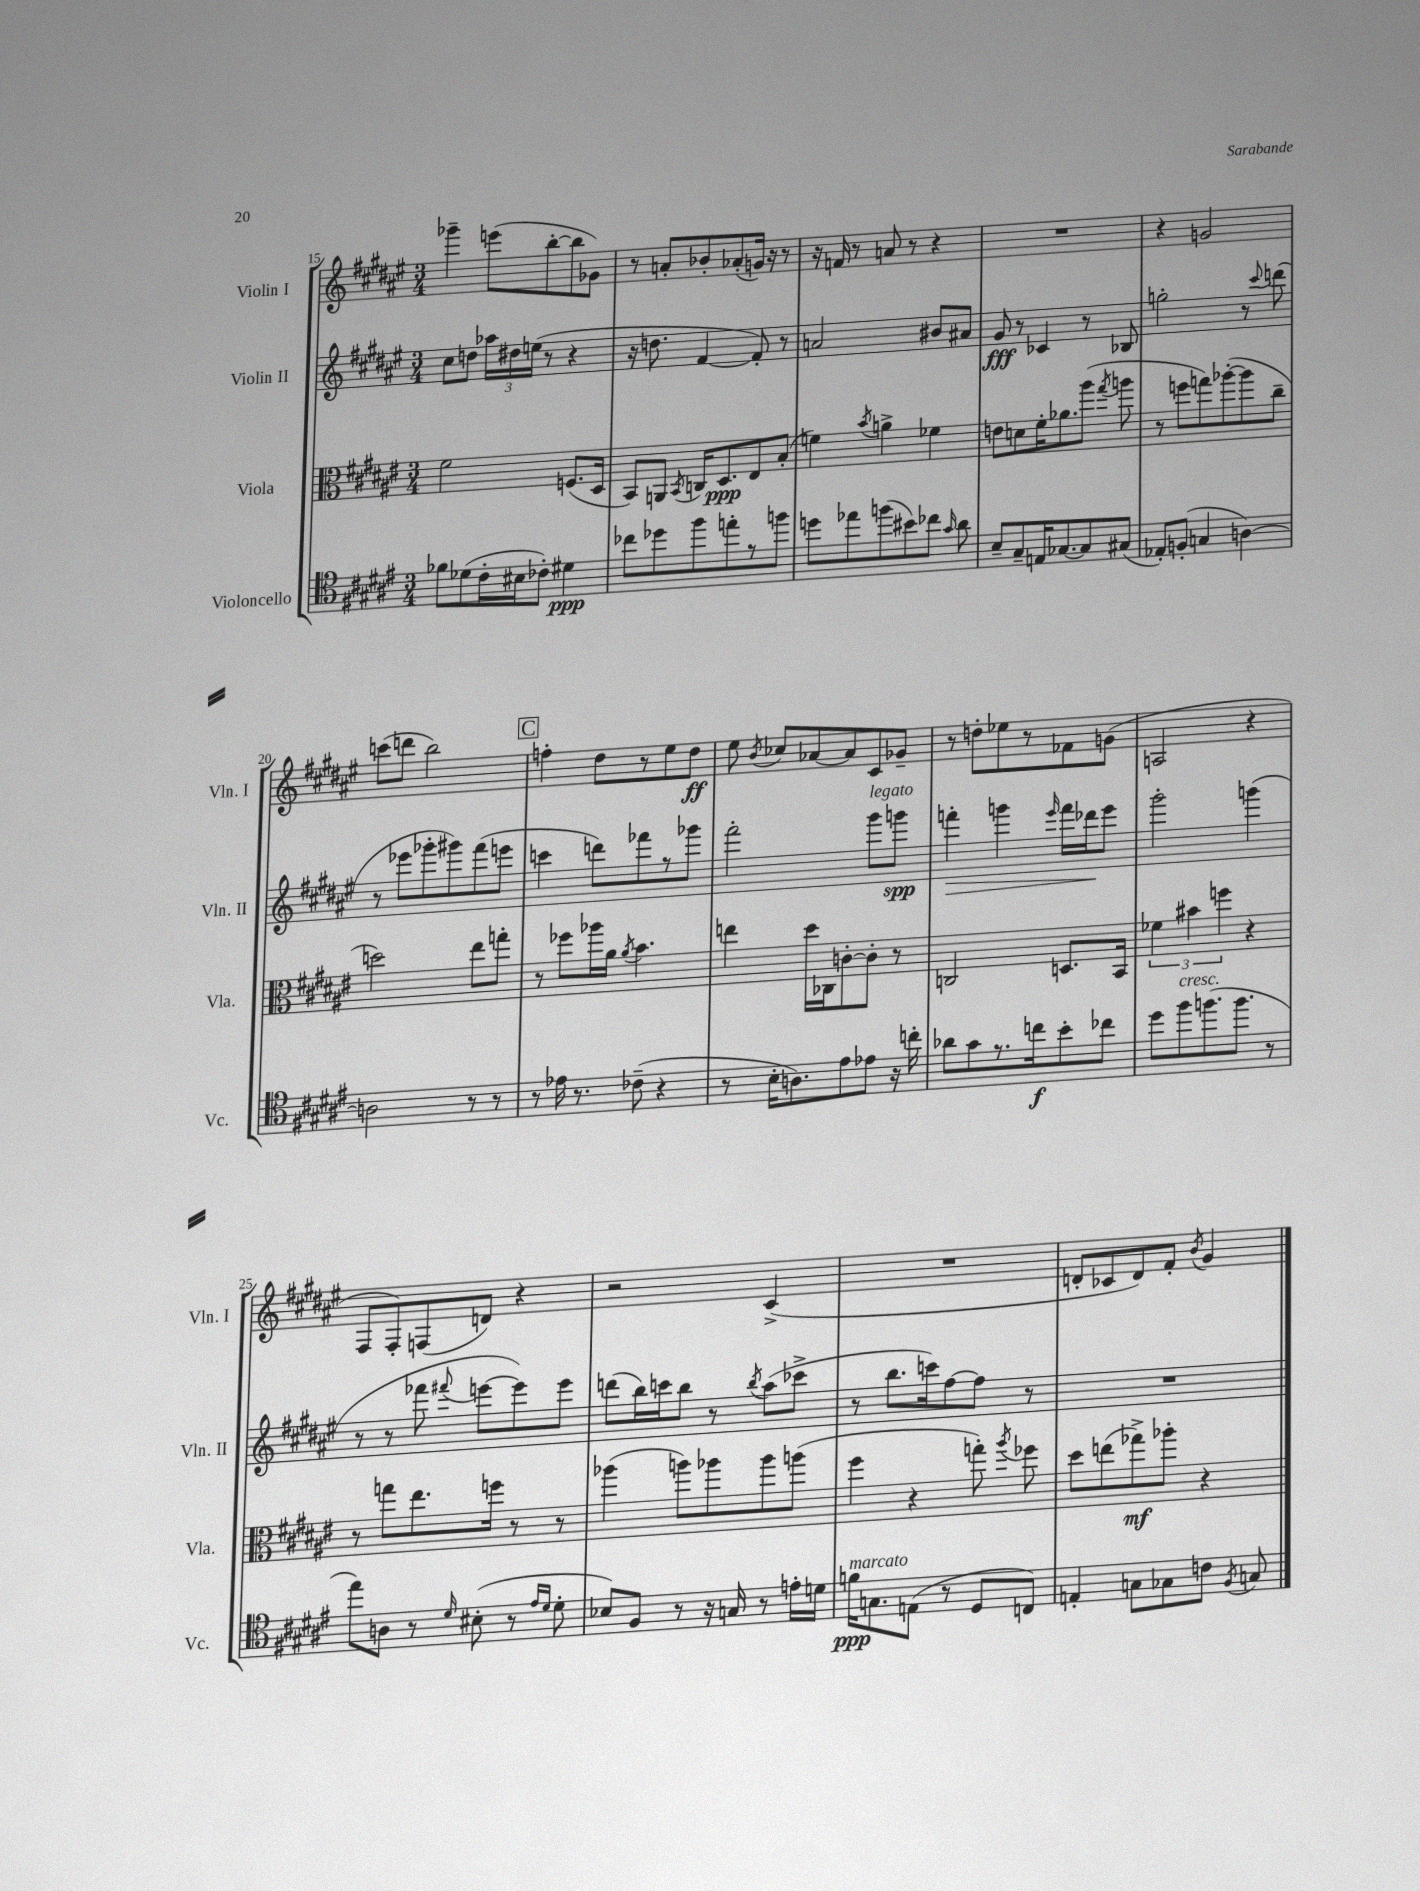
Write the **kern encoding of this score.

**kern	**kern	**kern	**kern
*staff4	*staff3	*staff2	*staff1
*clefC4	*clefC3	*clefG2	*clefG2
*k[f#c#g#d#a#e#]	*k[f#c#g#d#a#e#]	*k[f#c#g#d#a#e#]	*k[f#c#g#d#a#e#]
*M3/4	*M3/4	*M3/4	*M3/4
8f-	2f#	8cc#	4ggg-~
(8d-	.	8dd	.
16c#'	.	24aa-	(8eee
.	.	24dd#	.
16B#	.	.	.
.	.	(24ee	.
8c-')	.	8r	[8bb'
4d#	(8.F	4r	8bb]
.	.	.	8g-)
.	16D#	.	.
=	=	=	=
8cc-	8BB)	16r	8r
.	.	8.dd	.
8dd-	8AA	.	8a'
.	8qBB	.	.
8ff#	16C	[4f#	8b-'
.	8.D#	.	.
8ee'	.	.	(8a-'
8r	8E#	8f#'])	16g)
.	.	.	16r
8ff	(8B'	8r	8r
=	=	=	=
8dd	4f)	2a	16r
.	.	.	16f
8ee-	.	.	8r
.	8qb	.	.
(8ff	4a^	.	8a
8b#)	.	.	8r
8cc-	4f-	8b#	4r
16qqg#	.	.	.
8a#	.	8a#	.
=	=	=	=
8B~	8e	8g#	2.r
8G#~	8d	8r	.
16E	16f#'	4c-	.
[8.G-	8.a-	.	.
8G-]	(8aa#	8r	.
.	8qgg#	.	.
(8G#	8aa	8B-	.
=	=	=	=
8E-')	8r	2gg'	4r
(8F'	8ff	.	.
4G	8gg)	.	2g
.	([8aa-'	.	.
[4A)	8aa-]	8r	.
.	.	8qqccc#	.
.	8cc#~	(8ddd	.
=	=	=	=
2A]	2dd)	8r	(8ccc
.	.	8eee-	8ddd
.	.	8ggg-'	2bb)
.	.	8ggg#)	.
8r	8ee#	(8fff#	.
8r	8gg'	8eee	.
=	=	=	=
8r	8r	4ccc	4ff'
16e-	8ff-	.	.
8.r	.	.	.
.	16aa-	8ddd)	8dd#
.	16a#	.	.
.	8qa#	.	.
(8c-~	4.b	8fff-	8r
4r	.	8r	8ee#
.	.	8ggg-	8dd#
=	=	=	=
8r	4ee	2fff#'	8ee#
.	.	.	8qb
16B'	.	.	8cc-
8.A)	.	.	.
.	16dd#	.	[8a-
.	16C-	.	.
8e#	[8c'	.	8a-]
8e-	8c']	8ggg#	8c#
16r	8r	8ggg	8g-~
16cc'	.	.	.
=	=	=	=
8a-	2C	4fff'	8r
8g#	.	.	8dd'
8.r	.	4ggg	8ee-
.	.	.	8r
16cc	.	.	.
.	.	16qqeee#	.
8b'	8.D	16fff	8f-
.	.	16ddd-	.
8cc-	.	8eee#	(8g
.	16BB	.	.
=	=	=	=
8dd#	6f-	2ggg#'	2A
8ff#	.	.	.
.	6b#	.	.
(8.ff	.	.	.
.	6ff	.	.
8.ff	.	.	.
.	4r	(4ggg	4r
8r	.	.	.
=	=	=	=
8ee#)	8r	8r	8F#
8A	8gg	8r	8F#')
8r	8.ee#	8fff-	(8F
16qqd#	.	8qqfff#	.
(8B#'	.	[8eee	8d)
.	16ff	.	.
8r	8r	8eee])	4r
16qqe#	.	.	.
16qqd#	.	.	.
8d#'	8r	8eee	.
=	=	=	=
8B-)	(4aa-	(8ddd	2r
8F#	.	16bb)	.
.	.	16ccc	.
8r	8aa)	8bb	.
16r	8aa-	8r	.
16G	.	.	.
.	.	8qbb	.
8r	8aa-	(8aa#	(4c#^
16e'	(8aa	8ccc-^	.
16d	.	.	.
=	=	=	=
16f	4ff#	8r	2.r
8.G	.	.	.
.	.	8.bb	.
(8E	4r	.	.
.	.	16ccc)	.
8r	.	[8ff#	.
8D#	8gg')	8ff#]	.
.	8qaa#	.	.
8C)	8ff-	8r	.
=	=	=	=
4E'	8dd#	2.r	8d'
.	(8ee	.	8c-
8G	8gg-^)	.	8d)
8G-	8aa-'	.	8f#'
.	.	.	8qb
8c	4r	.	4g#
8qF#	.	.	.
8G	.	.	.
==	==	==	==
*-	*-	*-	*-
